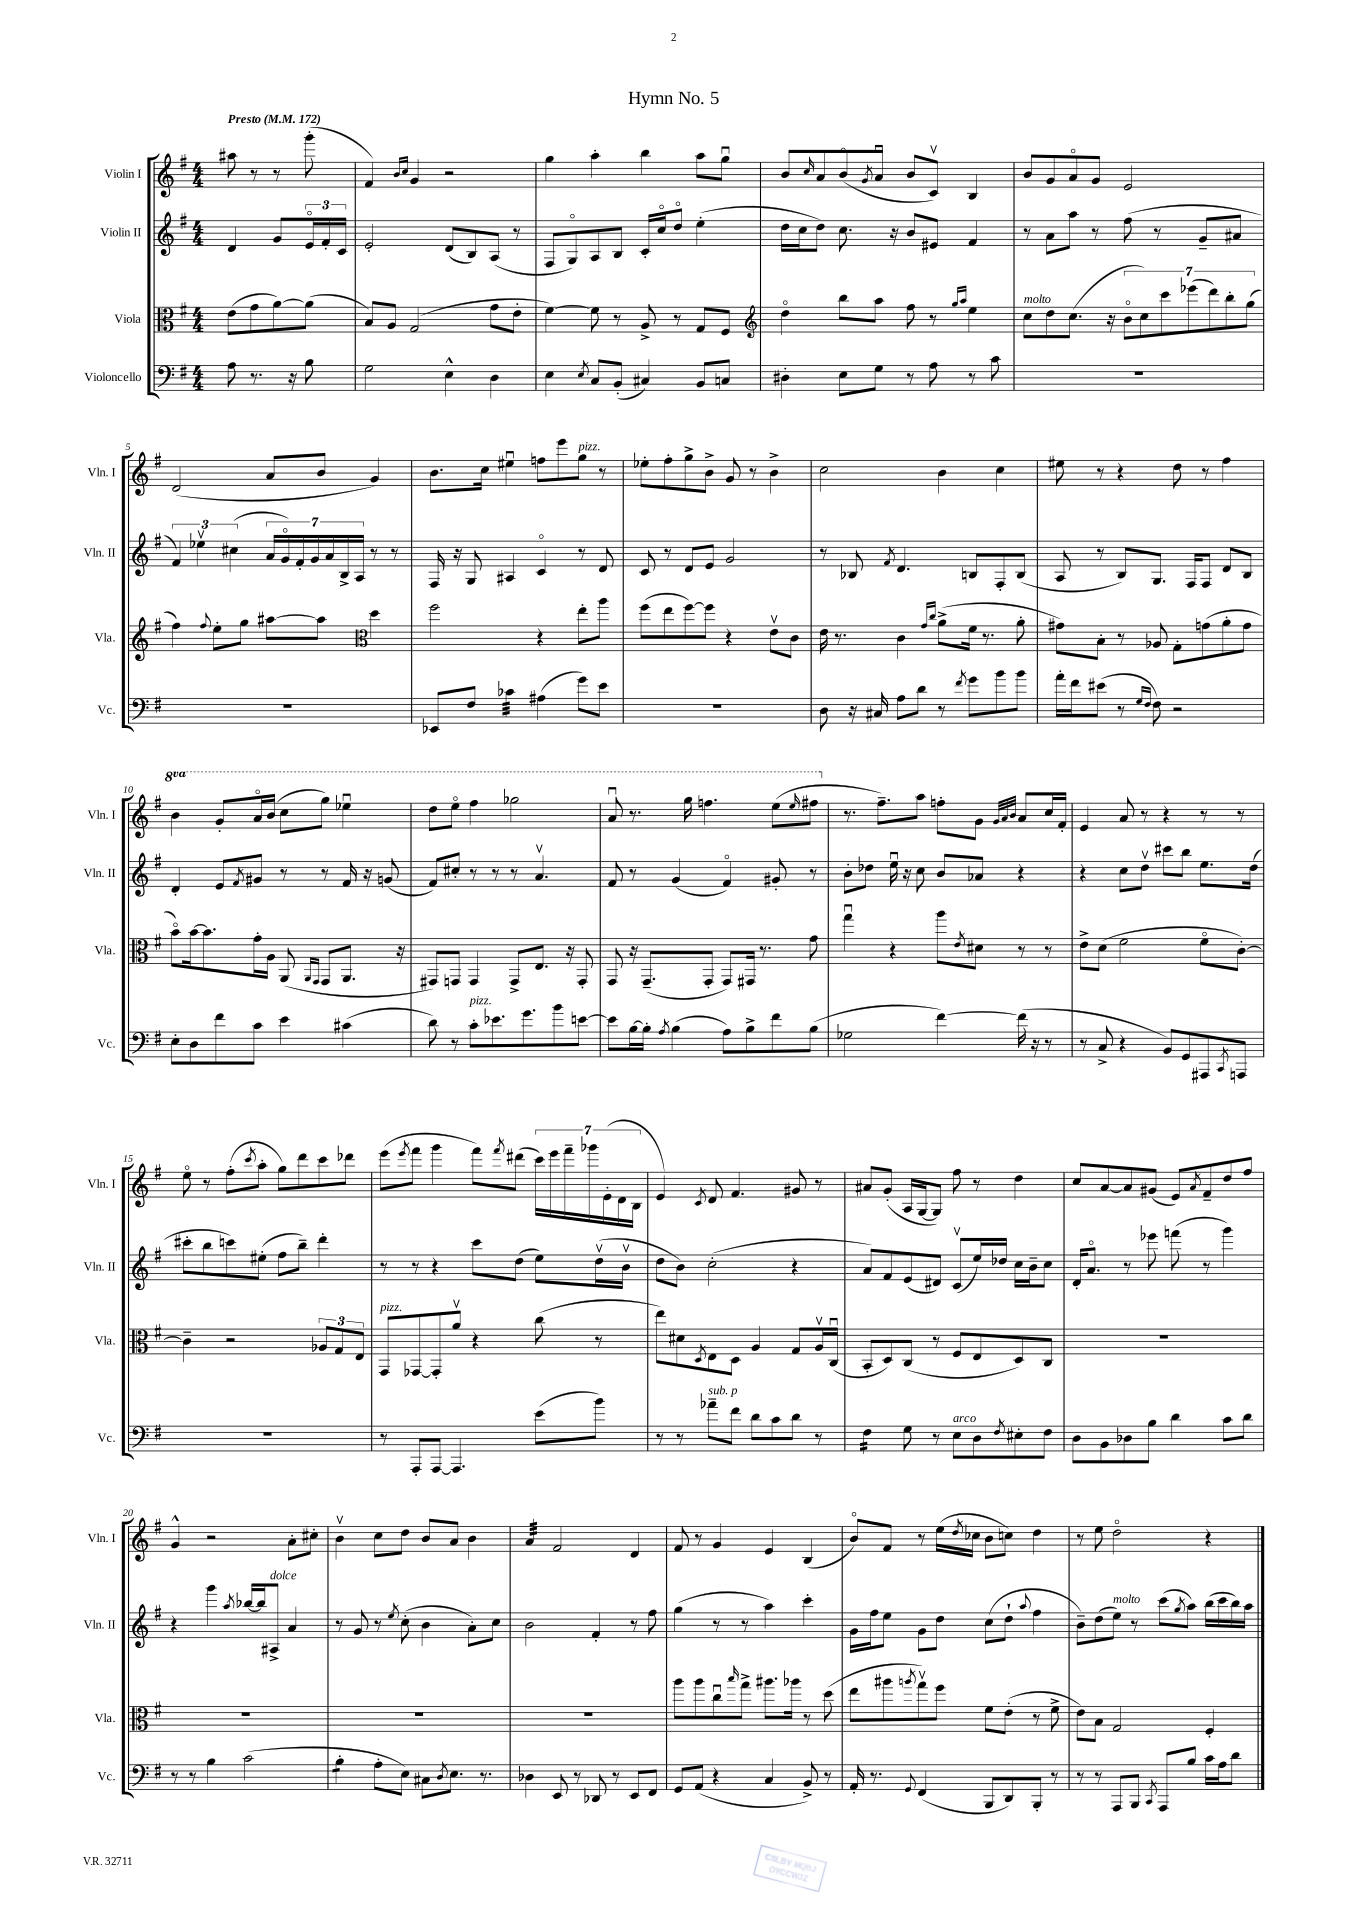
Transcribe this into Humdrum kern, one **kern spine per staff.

**kern	**kern	**kern	**kern
*staff4	*staff3	*staff2	*staff1
*clefF4	*clefC3	*clefG2	*clefG2
*k[f#]	*k[f#]	*k[f#]	*k[f#]
*M4/4	*M4/4	*M4/4	*M4/4
*MM172	*MM172	*MM172	*MM172
8A	(8e	4d	8aa#
8.r	8g	.	8r
.	[8a)	8g	8r
16r	.	.	.
8B	(8a]	24eo	(8ggg'
.	.	24f#'	.
.	.	24c	.
=	=	=	=
2G	8B)	2e'	4f#)
.	8A	.	.
.	.	.	16qqb
.	.	.	16qqcc
.	(2G	.	4g
4E^^	.	(8d	2r
.	.	8B)	.
4D	8g	(8A	.
.	8e'	8r	.
=	=	=	=
4E	[4f#)	8F#	4gg
.	.	8Go)	.
8qE	.	.	.
8C	8f#]	8A	4aa'
(8BB'	8r	8B	.
4C#)	8A^	16c'	4bb
.	.	16cco	.
.	8r	8ddo	.
8BB	8G	(4ee'	8aa
8C	8F#	.	8ggu
=	=	=	=
*	*clefG2	*	*
4D#'	4ddo	16dd	8b
.	.	16cc	.
.	.	.	16qqcc
.	.	8dd)	8a
8E	8bb	8.cc	(8bo
.	.	.	8qg
8G	8aa	.	8au
.	.	16r	.
8r	8ff#	8b	8b
8A	8r	8e#	8cv)
.	16qqgg	.	.
.	16qqaa	.	.
8r	4ee	4f#	4B
8c	.	.	.
=	=	=	=
1r	8cc	8r	8b
.	8dd	8a	8g
.	(8.cc	8aa	8ao
.	.	8r	8g
.	16r	.	.
.	14bo	(8ff#	2e
.	14cc)	.	.
.	.	8r	.
.	14ccc	.	.
.	(14eee-	.	.
.	.	8g~	.
.	14ddd)	.	.
.	14bb'	.	.
.	.	8a#	.
.	(14gg	.	.
=	=	=	=
1r	4ff#)	6f#)	(2d
.	.	6ee-v	.
.	8qqff#	.	.
.	8ee'	.	.
.	.	(6cc#	.
.	8gg	.	.
.	[8aa#	28a	8a
.	.	28go)	.
.	.	28f#'	.
.	.	28g	.
.	8aa#]	.	8b
.	.	28a	.
.	.	28B^	.
.	.	28A	.
*	*clefC3	*	*
.	4dd	8r	4g)
.	.	8r	.
=	=	=	=
8EE-	2ff#	16F#	8.b
.	.	16r	.
8F#	.	8G	.
.	.	.	16cc
4c-	.	4A#	4ee#u
(4A#	4r	4co	8ff
.	.	.	8eee
8g)	8ee'	8r	8gg
8e	8aa	8d	8r
=	=	=	=
1r	(8ff#	8c	8ee-'
.	8ee	8r	8ff#'
.	[8ff#)	8d	8gg^
.	8ff#]	8e	8b^
.	4r	2g	8g
.	.	.	8r
.	8ev	.	4b^
.	8c	.	.
=	=	=	=
8D	16e	8r	2cc
.	8.r	.	.
16r	.	8B-	.
16C#	.	.	.
.	.	8qf#	.
8A	4c	4.d	.
8d	.	.	.
.	16qqg	.	.
.	16qqcc	.	.
8r	(8a^	.	4b
8qf#	.	.	.
8g	16f#	8B	.
.	8.r	.	.
8b	.	8F#'	4cc
8b	8a'	(8B	.
=	=	=	=
16a'	8g#)	8A	8ee#
16f#	.	.	.
(8e#	8B'	8r	8r
8r	8r	8B)	4r
16qqG	.	.	.
16qqF#	.	.	.
8F#)	8A-	8.G	.
2r	8G'	.	8dd
.	.	16F#	.
.	(8g	8F#	8r
.	8a'	8d	4ff#
.	8g	8B	.
=	=	=	=
8E'	8bo)	4d'	4bb
8D	[16b	.	.
.	8.b]	.	.
8f#	.	8e	8gg'
.	.	8qf#	.
8c	16g'	8g#	16aao
.	16A	.	(16bb
4e	(8AA	8r	8ccc
.	16qqAA	.	.
.	16qqGG	.	.
.	8GG	8r	8ggg)
(4c#	8.AA	16f#	4eee-u
.	.	16r	.
.	.	(8g	.
.	16r	.	.
=	=	=	=
8d)	8GG#)	8f#)	8ddd
8r	8GG	8cc#'	8eeeo
8c'	4GG	8r	4fff#
8.e-	.	8r	.
.	8GG^	8r	2ggg-
8.g	.	.	.
.	8.E	4.av	.
8b	.	.	.
.	16r	.	.
[8e	8GG'	.	.
=	=	=	=
8e]	8GG	8f#	8aau
[16B	16r	8r	8.r
16B']	(8.GG~	.	.
8qA	.	.	.
(4B	.	(4g	.
.	.	.	16ggg
.	8GG'	.	4.fff
8A)	8GG)	4f#o)	.
8B^	16GG#	.	.
.	8.r	.	.
8f#	.	8g#'	(8eee
.	.	.	16qqeee
(8B	8g	8r	8fff#
=	=	=	=
2G-	4ggu	8b'	8.r
.	.	8dd-	.
.	.	.	8.ff#~)
.	4r	16eeu	.
.	.	16r	.
.	.	8cc	8aa
[4f#)	8aa	8b	8ff'
.	8qe	.	.
.	8d#	8a-	8g
.	.	.	32qqg
.	.	.	32qqa
.	.	.	32qqb
(16f#]	8r	4r	8a
16r	.	.	.
8r	8r	.	16cc
.	.	.	16f#'
=	=	=	=
8r	8e^	4r	4e
8C^	(8d	.	.
4r	2f#	8cc	8a
.	.	8ddv	8r
8BB)	.	8ccc#	4r
8GG	.	8bb	.
8AAA#	8f#o	8.ee	8r
8qCC	.	.	.
8AAA	[8c')	.	8r
.	.	(16dd	.
=	=	=	=
1r	4c~]	8ccc#'	8eeo
.	.	8bb	8r
.	2r	8ccc)	(8ff#'
.	.	.	8qccc
.	.	(8ee#'	8aa'
.	.	8ff#	8gg)
.	.	8bb~)	8ddd
.	12A-	4ddd'	8ccc
.	12G	.	.
.	.	.	8ddd-
.	12E	.	.
=	=	=	=
8r	8GG	8r	(8eee
.	.	.	8qeee
8AAA'	[8GG-	8r	8fff#
[8AAA	8GG-']	4r	4ggg
4.AAA]	8av	.	.
.	4r	8ccc	8fff#)
.	.	.	8qfff#
.	.	(8dd	(8ddd#
(8e	(8cc	8ee)	28ccc)
.	.	.	28eee
.	.	.	28fff#~
.	.	.	28ggg-
8b)	8r	(16ddv	.
.	.	.	(28e'
.	.	.	28d
.	.	16bv	.
.	.	.	28B
=	=	=	=
8r	8ee)	8dd	4e)
8r	8d#	8b)	.
.	8qD	.	8qc
8a-~	8E	(2cc'	8d
8f#	8D	.	4.f#
8d	4A	.	.
8c	.	.	.
8d	8G	4r	8g#
8r	16Av	.	8r
.	(16Cu	.	.
=	=	=	=
4F#	8BB'	8a)	8a#
.	8D)	8f#	(8g'
8G	(8C	(8e	16A
.	.	.	[16G
8r	8r	8d#)	8G])
8E	8F#	(8cv	8ff#
8D	8E	16ee)	8r
.	.	16dd-	.
8qF#	.	.	.
8E#'	8D)	16cc	4dd
.	.	16b~	.
8F#	8C	8cc	.
=	=	=	=
8D	1r	16d'	8cc
.	.	8.ao	.
8BB	.	.	[8a
8D-	.	8r	8a]
8B	.	8eee-	(8g#
4d	.	(8fff	8e)
.	.	.	8qa
.	.	8r	8f#~
8c	.	4ggg)	8dd
8d	.	.	8ff#
=	=	=	=
8r	1r	4r	4g^^
8r	.	.	.
4B	.	4ggg	2r
.	.	8qaa	.
(2c	.	[16bb-	.
.	.	16bb-]	.
.	.	8A#^	.
.	.	4a	8a'
.	.	.	8cc#'
=	=	=	=
4B'	1r	8r	4bv
.	.	8g	.
8A'	.	8r	8cc
.	.	8qee	.
8E)	.	(8cc'	8dd
8C#	.	4b	8b
8qD	.	.	.
8.E	.	.	8a
.	.	8a')	4b
8.r	.	.	.
.	.	8cc	.
=	=	=	=
4D-	1r	2b	4a
8EE	.	.	2f#
8r	.	.	.
8DD-	.	4f#'	.
8r	.	.	.
8EE	.	8r	4d
8FF#	.	8ff#	.
=	=	=	=
8GG	8aa	(4gg	8f#
(8AA	8aa	.	8r
4r	8ccu	8r	4g
.	16qqbb	.	.
.	8gg^	8r	.
4C	8.aa#	4aa)	4e
.	16aa-	.	.
8BB^)	8r	4ccc'	(4B
8r	(8dd	.	.
=	=	=	=
16AA'	8ee	16g	8bo)
8.r	.	16ff#	.
.	8aa#	8ee	8f#
8qqGG	8qaa	.	.
(4FF#	8ggv)	8g	8r
.	8ff#	8dd	(16ee
.	.	.	8qdd
.	.	.	16cc-
8BBB	8f#	(8cc	8b
8DD)	(8e'	8dd`	8cc)
.	.	8qqaa	.
8BBB'	8r	4ff#	4dd
8r	8f#^	.	.
=	=	=	=
8r	8e)	8b~)	8r
8r	8B	(8dd	8ee
8AAA	2G	8ee)	2ddo
8BBB	.	8r	.
8qCC	.	.	.
8AAA	.	(8ccc	.
.	.	8qgg	.
8B	.	8aa)	.
16c	4F#'	(16bb	4r
16A	.	16ccc	.
8d	.	16bb)	.
.	.	16aa	.
==	==	==	==
*-	*-	*-	*-
